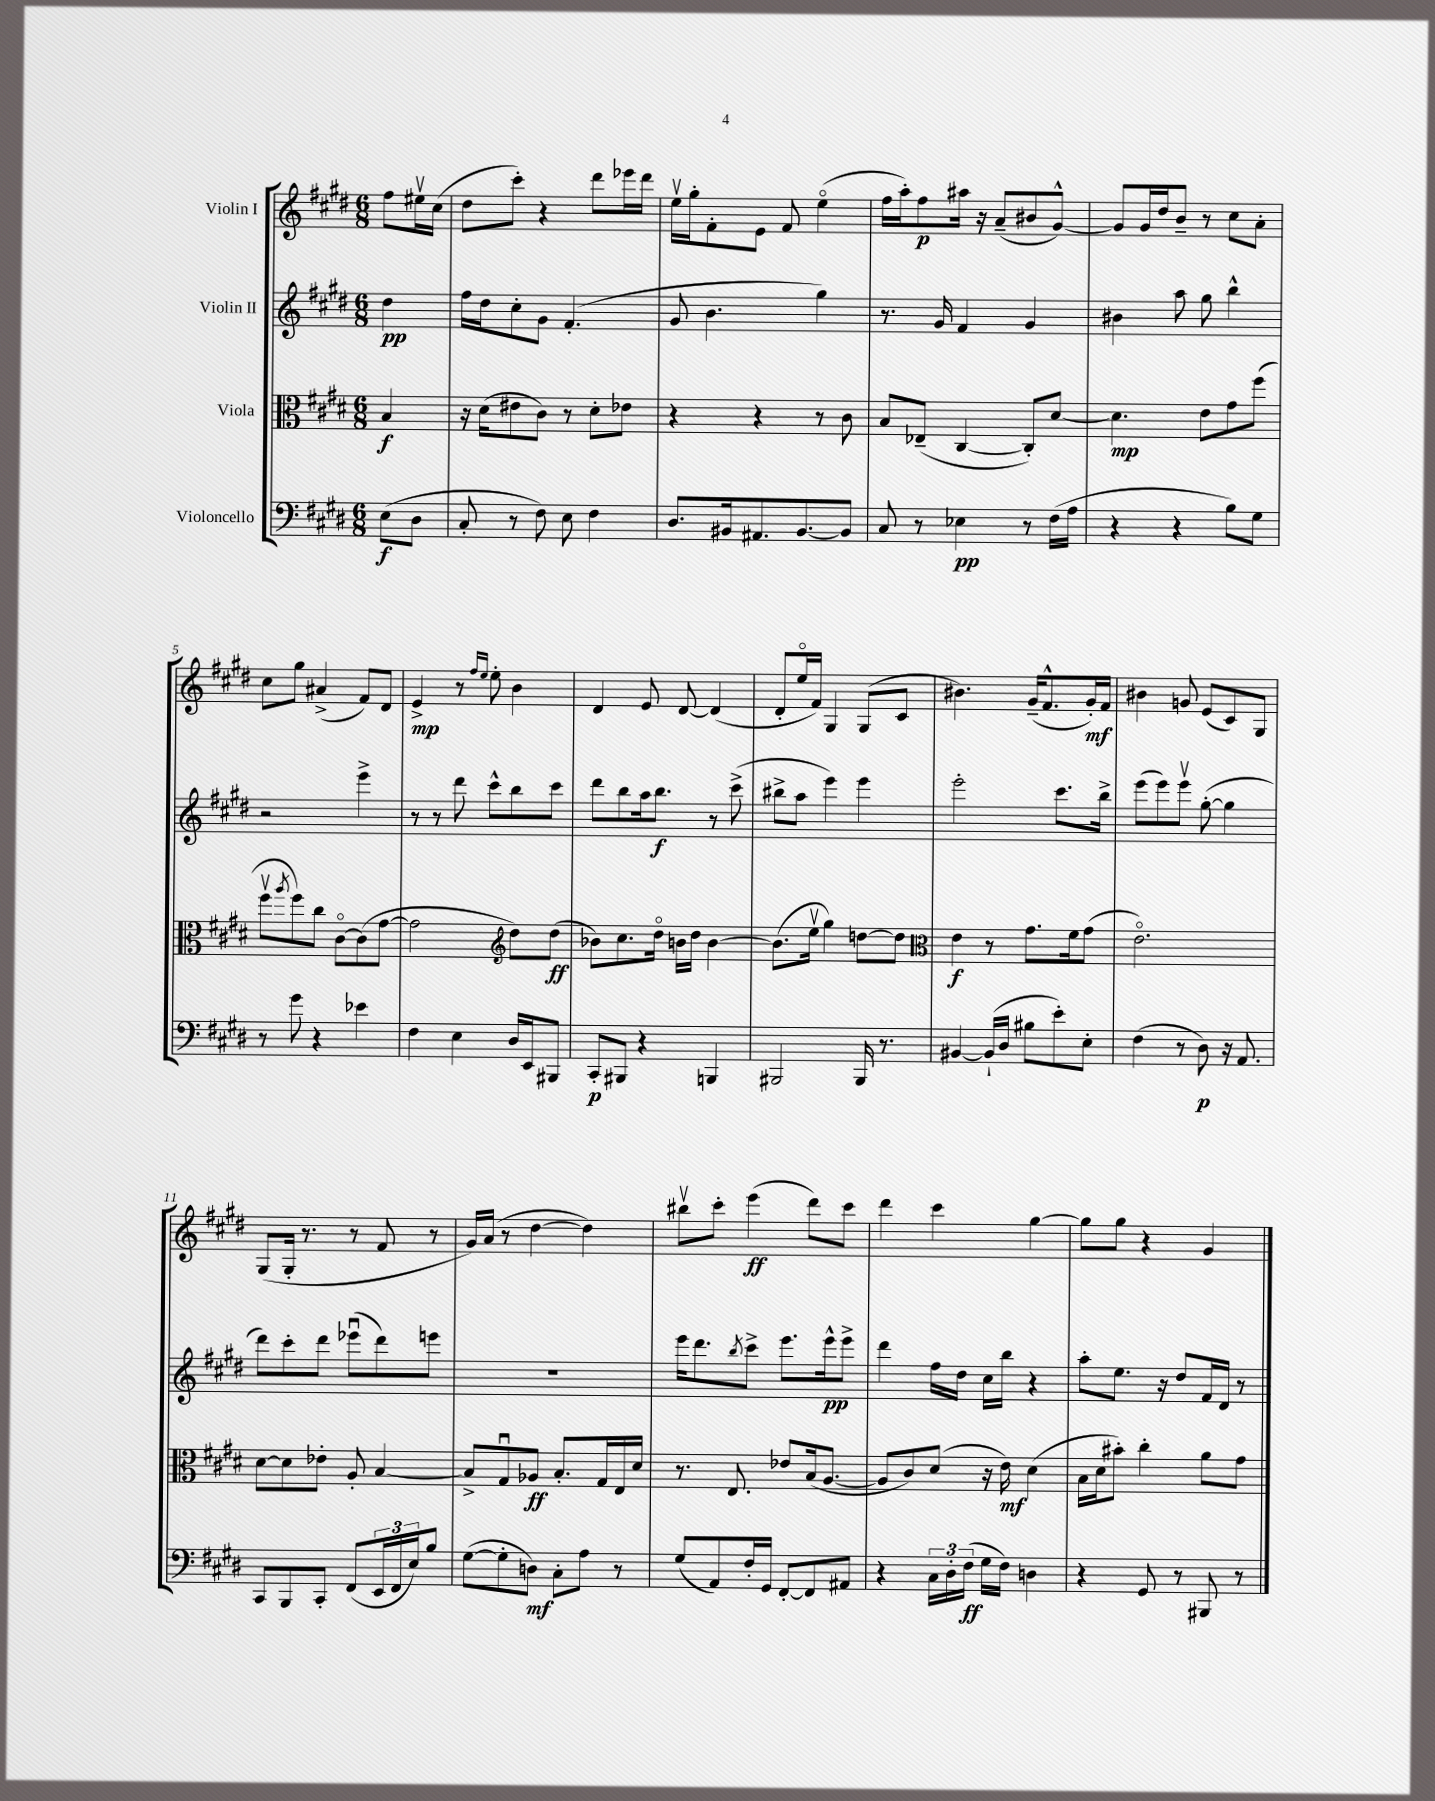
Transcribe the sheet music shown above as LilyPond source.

<<
\new StaffGroup <<
\new Staff = "s0" \with { instrumentName = "Violin I" } {
    \clef treble \key e \major \numericTimeSignature \time 6/8 \partial 4
    fis''8 eis''16\upbow cis''16( |
    dis''8 cis'''8-.) r4 dis'''8 ees'''16 dis'''16 |
    e''16\upbow gis''16-. fis'8-. e'8 fis'8 e''4\flageolet( |
    fis''16 a''16-.) fis''8\p ais''16 r16 a'8--( bis'8 gis'8~-^) |
    gis'8 gis'16 dis''16 b'8-- r8 cis''8 a'8-. |
    cis''8 gis''8 ais'4->( fis'8) dis'8 |
    e'4->\mp r8 \grace { fis''16 e''16 } e''8-. b'4 |
    dis'4 e'8 dis'8~ dis'4( |
    dis'8-. e''16\flageolet fis'16) gis4 gis8( cis'8 |
    bis'4.) gis'16--( fis'8.-^ gis'16-.\mf) fis'16 |
    bis'4 g'8 e'8( cis'8) gis8 |
    gis8( gis16-. r8. r8 fis'8 r8 |
    gis'16) a'16( r8 dis''4~ dis''4) |
    bis''8\upbow cis'''8-. e'''4\ff( dis'''8) cis'''8 |
    dis'''4 cis'''4 gis''4~ |
    gis''8 gis''8 r4 gis'4 \bar "|." |
}
\new Staff = "s1" \with { instrumentName = "Violin II" } {
    \clef treble \key e \major \numericTimeSignature \time 6/8 \partial 4
    dis''4\pp |
    fis''16 dis''16 cis''8-. gis'8 fis'4.-.( |
    gis'8 b'4. gis''4) |
    r8. gis'16 fis'4 gis'4 |
    bis'4 a''8 gis''8 b''4-^ |
    r2 e'''4-> |
    r8 r8 dis'''8 cis'''8-^ b''8 cis'''8 |
    dis'''8 b''8 a''16 b''8.\f r8 cis'''8->( |
    bis''8-> a''8 e'''4) e'''4 |
    e'''2-. cis'''8. b''16-> |
    e'''8( e'''8) e'''8\upbow gis''8~-.( gis''4 |
    dis'''8) cis'''8-. dis'''8 ees'''8\downbow( dis'''8) e'''8 |
    R2. |
    e'''16 dis'''8. \acciaccatura { b''8 } cis'''8-> e'''8. e'''16-^\pp e'''8-> |
    dis'''4 fis''16 dis''16 cis''16 b''16 r4 |
    a''8-. e''8. r16 dis''8 fis'16 dis'16 r8 \bar "|." |
}
\new Staff = "s2" \with { instrumentName = "Viola" } {
    \clef alto \key e \major \numericTimeSignature \time 6/8 \partial 4
    b4\f |
    r16 dis'16( eis'8 cis'8) r8 dis'8-. ees'8 |
    r4 r4 r8 cis'8 |
    b8 ees8--( cis4~ cis8-.) dis'8~ |
    dis'4.\mp e'8 gis'8 fis''8( |
    fis''8\upbow \acciaccatura { a''8 } fis''8) cis''8 cis'8~\flageolet cis'8( gis'8~ |
    gis'2 \clef treble dis''8) dis''8\ff( |
    bes'8) cis''8. dis''16\flageolet b'16 dis''16 b'4~ |
    b'8.( e''16\upbow gis''4) d''8~ d''8 |
    \clef alto e'4\f r8 gis'8. fis'16 gis'8( |
    e'2.\flageolet) |
    dis'8~ dis'8 ees'8-. a8-. b4~ |
    b8-> gis8\downbow aes8\ff b8.-. gis16 e16 dis'16 |
    r8. e8. ees'8 b16( a8.~ |
    a8 cis'8) dis'8( r16 e'16\mf) dis'4( |
    b16 dis'16 bis'8-.) cis''4-. a'8 gis'8 \bar "|." |
}
\new Staff = "s3" \with { instrumentName = "Violoncello" } {
    \clef bass \key e \major \numericTimeSignature \time 6/8 \partial 4
    e8\f( dis8 |
    cis8-. r8 fis8) e8 fis4 |
    dis8. bis,16 ais,8. bis,8.~ bis,8 |
    cis8 r8 ees4\pp r8 fis16( a16 |
    r4 r4 b8) gis8 |
    r8 gis'8 r4 ees'4 |
    fis4 e4 dis16 e,16 bis,,8 |
    cis,8-.\p bis,,8 r4 b,,4 |
    bis,,2 bis,,16 r8. |
    bis,4~ bis,16-!( dis16 bis8 e'8-.) e8-. |
    fis4( r8 dis8\p) r16 a,8. |
    cis,8 b,,8 cis,8-. fis,8( \tuplet 3/2 { e,16 fis,16 e16) } b8 |
    gis8~( gis8-. d8\mf) cis8-. a8 r8 |
    gis8( a,8) fis16-. gis,16 fis,8~-. fis,8 ais,8 |
    r4 \tuplet 3/2 { cis16 dis16-. fis16\ff( } gis16 fis16) d4 |
    r4 gis,8 r8 bis,,8 r8 \bar "|." |
}
>>
>>
